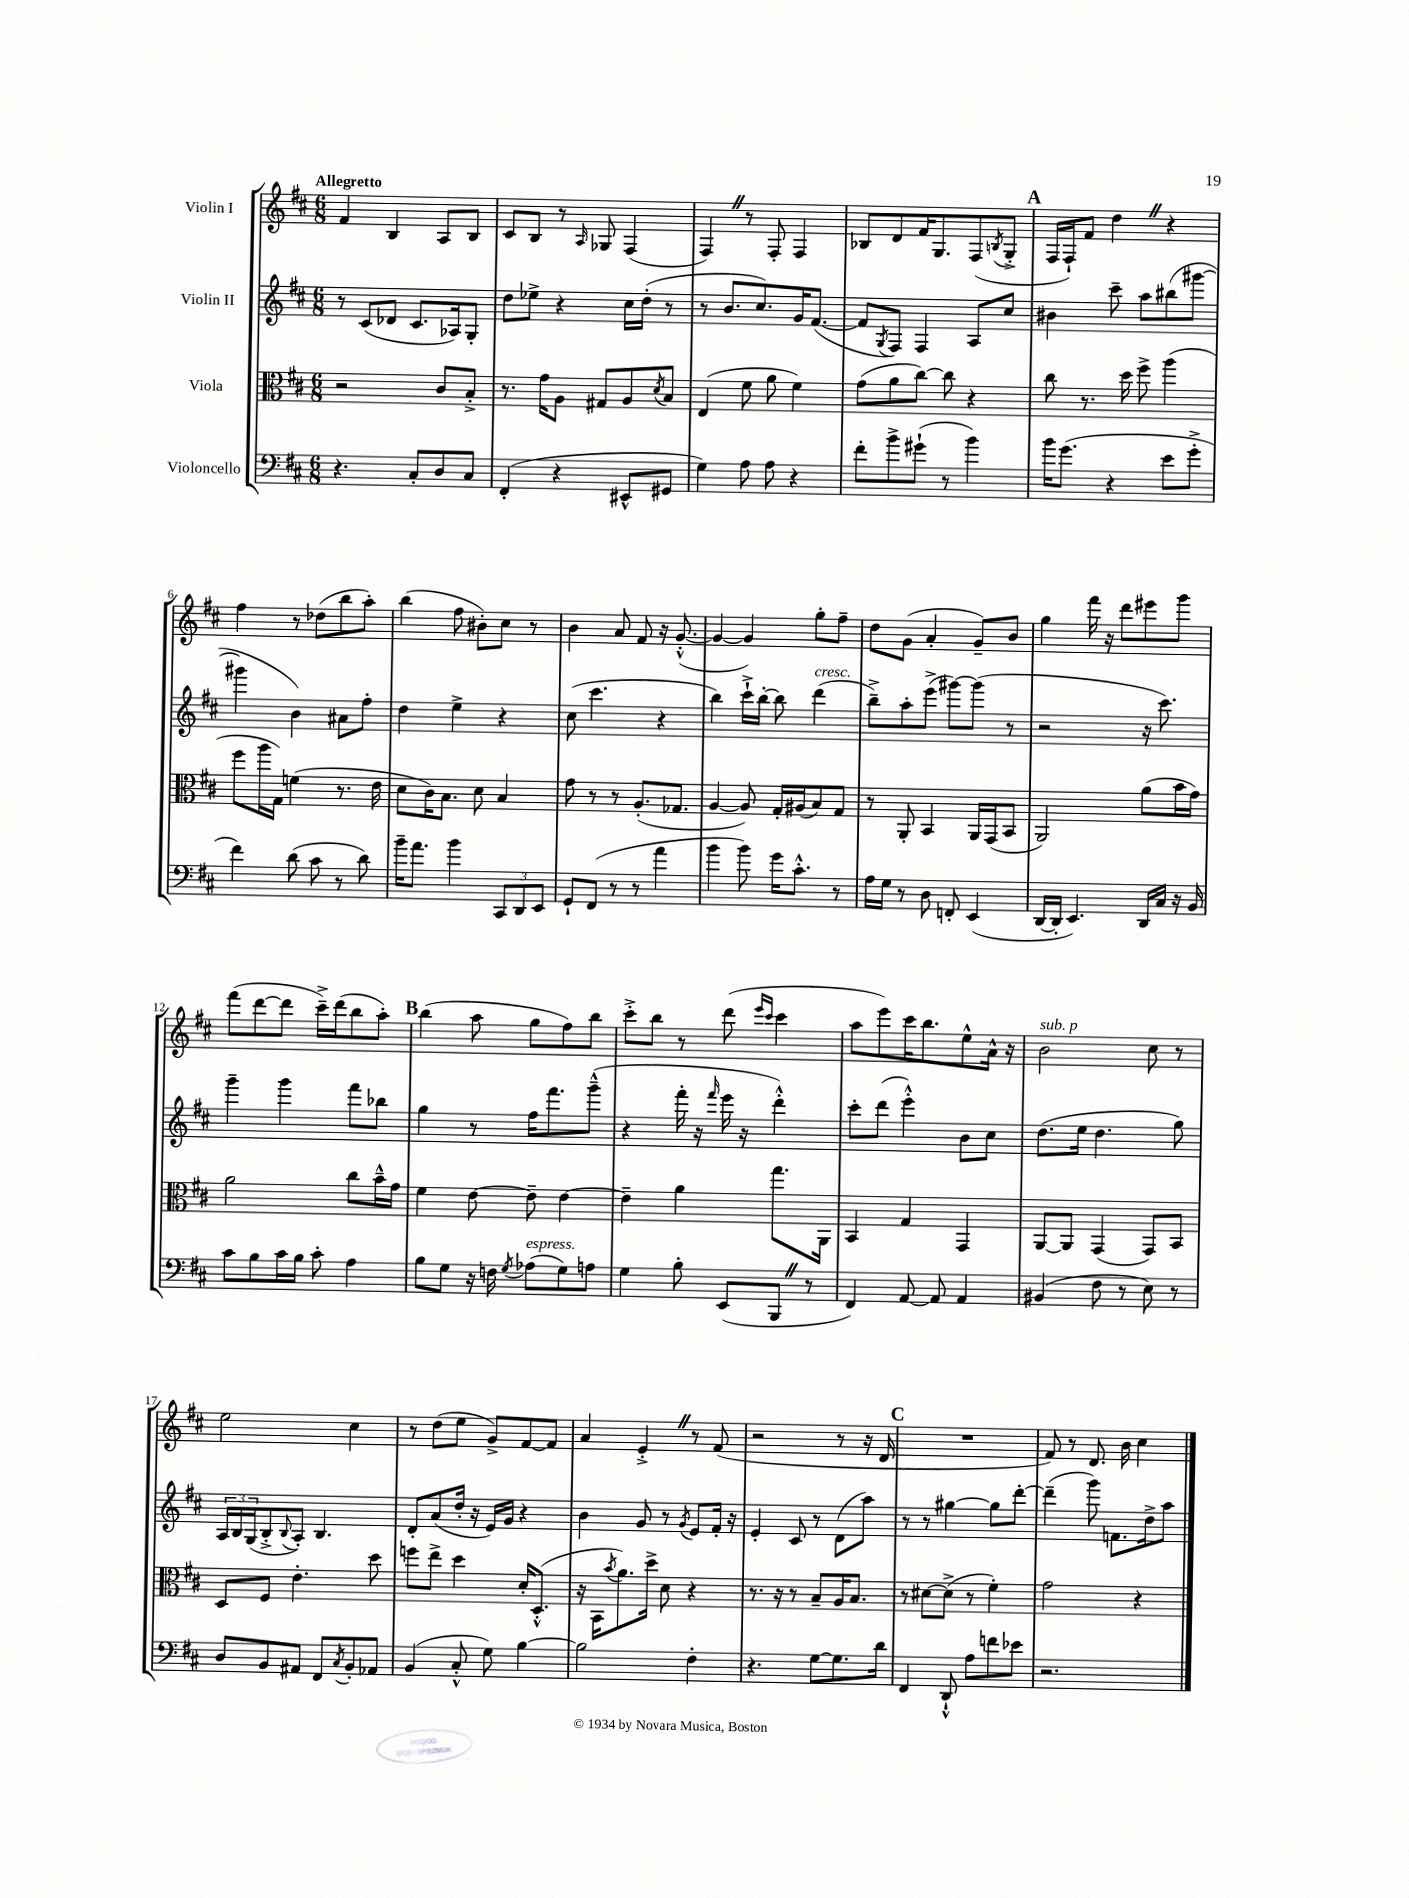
<<
\new StaffGroup <<
\new Staff = "s0" \with { instrumentName = "Violin I" } {
    \clef treble \key d \major \numericTimeSignature \time 6/8 \tempo "Allegretto"
    fis'4 b4 a8 b8 |
    cis'8 b8 r8 \grace { a16 } ges8 fis4( |
    fis4) \once \override BreathingSign.text = \markup { \musicglyph "scripts.caesura.straight" } \breathe r8 fis8-. fis4 |
    bes8 d'8 fis'16 g8. fis8( \acciaccatura { b8 } g8-.-> |
    \mark \markup { \bold "A" } fis16 fis16-!) fis'8 d''4 \once \override BreathingSign.text = \markup { \musicglyph "scripts.caesura.straight" } \breathe r4 |
    fis''4 r8 des''8( b''8 a''8-.) |
    b''4( fis''8 bis'8-.) cis''8 r8 |
    b'4 a'8 fis'8 r16 g'8.~-.-^( |
    g'4~ g'4) g''8-. fis''8-- |
    d''8 g'8( a'4-. g'8--) b'8 |
    g''4 fis'''16 r16 d'''8 eis'''8 g'''8 |
    fis'''8( d'''8~ d'''8 cis'''16--->) d'''16( b''8 a''8-.) |
    \mark \markup { \bold "B" } b''4( a''8 g''8 fis''8) b''8 |
    cis'''8-.-> b''8 r8 d'''8( \grace { e'''16 cis'''16 } cis'''4 |
    a''8 e'''8) cis'''16 b''8. e''8-^ a'16-^ r16 |
    b'2^\markup { \italic "sub. p" } cis''8 r8 |
    e''2 cis''4 |
    r8 d''8( e''8 g'8->) fis'8~ fis'8 |
    a'4 e'4-.-> \once \override BreathingSign.text = \markup { \musicglyph "scripts.caesura.straight" } \breathe r8 fis'8( |
    r2 r8 r16 d'16 |
    \mark \markup { \bold "C" } R2. |
    fis'8) r8 d'8. b'16 cis''4 \bar "|." |
}
\new Staff = "s1" \with { instrumentName = "Violin II" } {
    \clef treble \key d \major \numericTimeSignature \time 6/8
    r8 cis'8( des'8 cis'8. aes16) g8-. |
    d''8 ees''8-> r4 cis''16 d''16-.( r8 |
    r8 b'8. cis''8.) g'16 fis'8.~( |
    fis'8 \acciaccatura { g8 } fis8) fis4 a8 cis''8 |
    \mark \markup { \bold "A" } bis'4 cis'''8-- a''8 bis''8( gis'''8~ |
    gis'''4 b'4) ais'8 fis''8-. |
    d''4 e''4-> r4 |
    cis''8( cis'''4. r4 |
    b''4) cis'''16-!-> b''16~-. b''8 d'''4^\markup { \italic "cresc." }( |
    b''8--->) a''8-. e'''8->( gis'''8~) gis'''8( r8 |
    r2 r16 cis'''8.) |
    g'''4-- g'''4 fis'''8 bes''8 |
    \mark \markup { \bold "B" } g''4 r8 fis''16 fis'''8. g'''8---^( |
    r4 fis'''16-. r16 \grace { fis'''16 } e'''16 r16 d'''4-.-^) |
    cis'''8-. d'''8( e'''4-.-^) b'8 cis''8 |
    d''8.( e''16 d''4. g''8) |
    \tuplet 3/2 { a16 b16 g16( } b8-.-> \appoggiatura { b8 } a8-.) b4. |
    d'8-. a'8( d''16-. r16 e'16) g'16 r4 |
    b'4 g'8 r8 \acciaccatura { g'8 } e'8 fis'16-. r16 |
    e'4-. cis'8 r8 d'8( a''8) |
    \mark \markup { \bold "C" } r8 r8 gis''4~ gis''8 d'''8~-. |
    d'''4--( g'''8) f'8. d''16-> a''8 \bar "|." |
}
\new Staff = "s2" \with { instrumentName = "Viola" } {
    \clef alto \key d \major \numericTimeSignature \time 6/8
    r2 cis'8 b8-.-> |
    r8. g'16 a8 gis8 a8 \acciaccatura { d'8 } b8 |
    e4( fis'8 a'8 fis'4) |
    g'8( a'8 cis''8~) cis''8 r4 |
    \mark \markup { \bold "A" } cis''8 r8. d''16 fis''8-> a''4( |
    fis''8 a''16 g16) f'4( r8. e'16 |
    d'8 cis'16) b8. d'8 b4 |
    g'8 r8 r8 a8.-.( ges8. |
    a4~ a8) g16-. ais16( b8) g8 |
    r8 a,8-. b,4 a,16 g,16( b,8 |
    a,2) a'8( b'16 g'16) |
    a'2 cis''8 b'16---^ g'16 |
    \mark \markup { \bold "B" } fis'4 e'8~ e'8-- e'4~ |
    e'4-- a'4 g''8. a,16 |
    b,4 g4 g,4 |
    a,8~ a,8 g,4( g,8) b,8 |
    d8 fis8 e'4.-. d''8 |
    f''8 e''8-> d''4 d'16-. d8.-.-^( |
    r16 b,16 \acciaccatura { b'8 } a'8.) d''16-> d'8 r4 |
    r8. r16 r8 b8-- a16 b8. |
    \mark \markup { \bold "C" } r8 dis'8~ dis'8->( r8 fis'4-.) |
    g'2 r4 \bar "|." |
}
\new Staff = "s3" \with { instrumentName = "Violoncello" } {
    \clef bass \key d \major \numericTimeSignature \time 6/8
    r4. cis8-. d8 cis8 |
    fis,4-.( r4 eis,8-^ gis,8 |
    g4) a8 a8 r4 |
    fis'8-. b'8-> gis'8-!( r8 b'4) |
    \mark \markup { \bold "A" } b'16 g'8.( r4 e'8 g'8-.-> |
    fis'4) d'8( cis'8 r8 d'8) |
    b'16-- a'8. b'4 \tuplet 3/2 { cis,8 d,8 e,8 } |
    g,8-! fis,8( r8 r8 a'4 |
    b'4 b'8) g'16 cis'8.-.-^ r8 |
    a16 g16 r8 d8 f,8-. e,4( |
    d,16~ d,16-. e,4.) d,16 cis16 r16 b,16 |
    cis'8 b8 cis'16 b16 cis'8-. a4 |
    \mark \markup { \bold "B" } b8 g8 r16 f16 \acciaccatura { g8 } aes8^\markup { \italic "espress." }( g8) a8 |
    g4 b8-. e,8( b,,8 \once \override BreathingSign.text = \markup { \musicglyph "scripts.caesura.straight" } \breathe r8 |
    fis,4) a,8~ a,8 a,4 |
    bis,4( fis8 r8 e8) r8 |
    d8 b,8 ais,8 fis,8 \acciaccatura { cis8 } b,8-. aes,8 |
    b,4( cis8-.-^ g8) b4~ |
    b2 fis4-. |
    r4. g8~ g8. d'16 |
    \mark \markup { \bold "C" } fis,4 d,8-!-^ a8 f'8 ees'8 |
    r2. \bar "|." |
}
>>
>>
